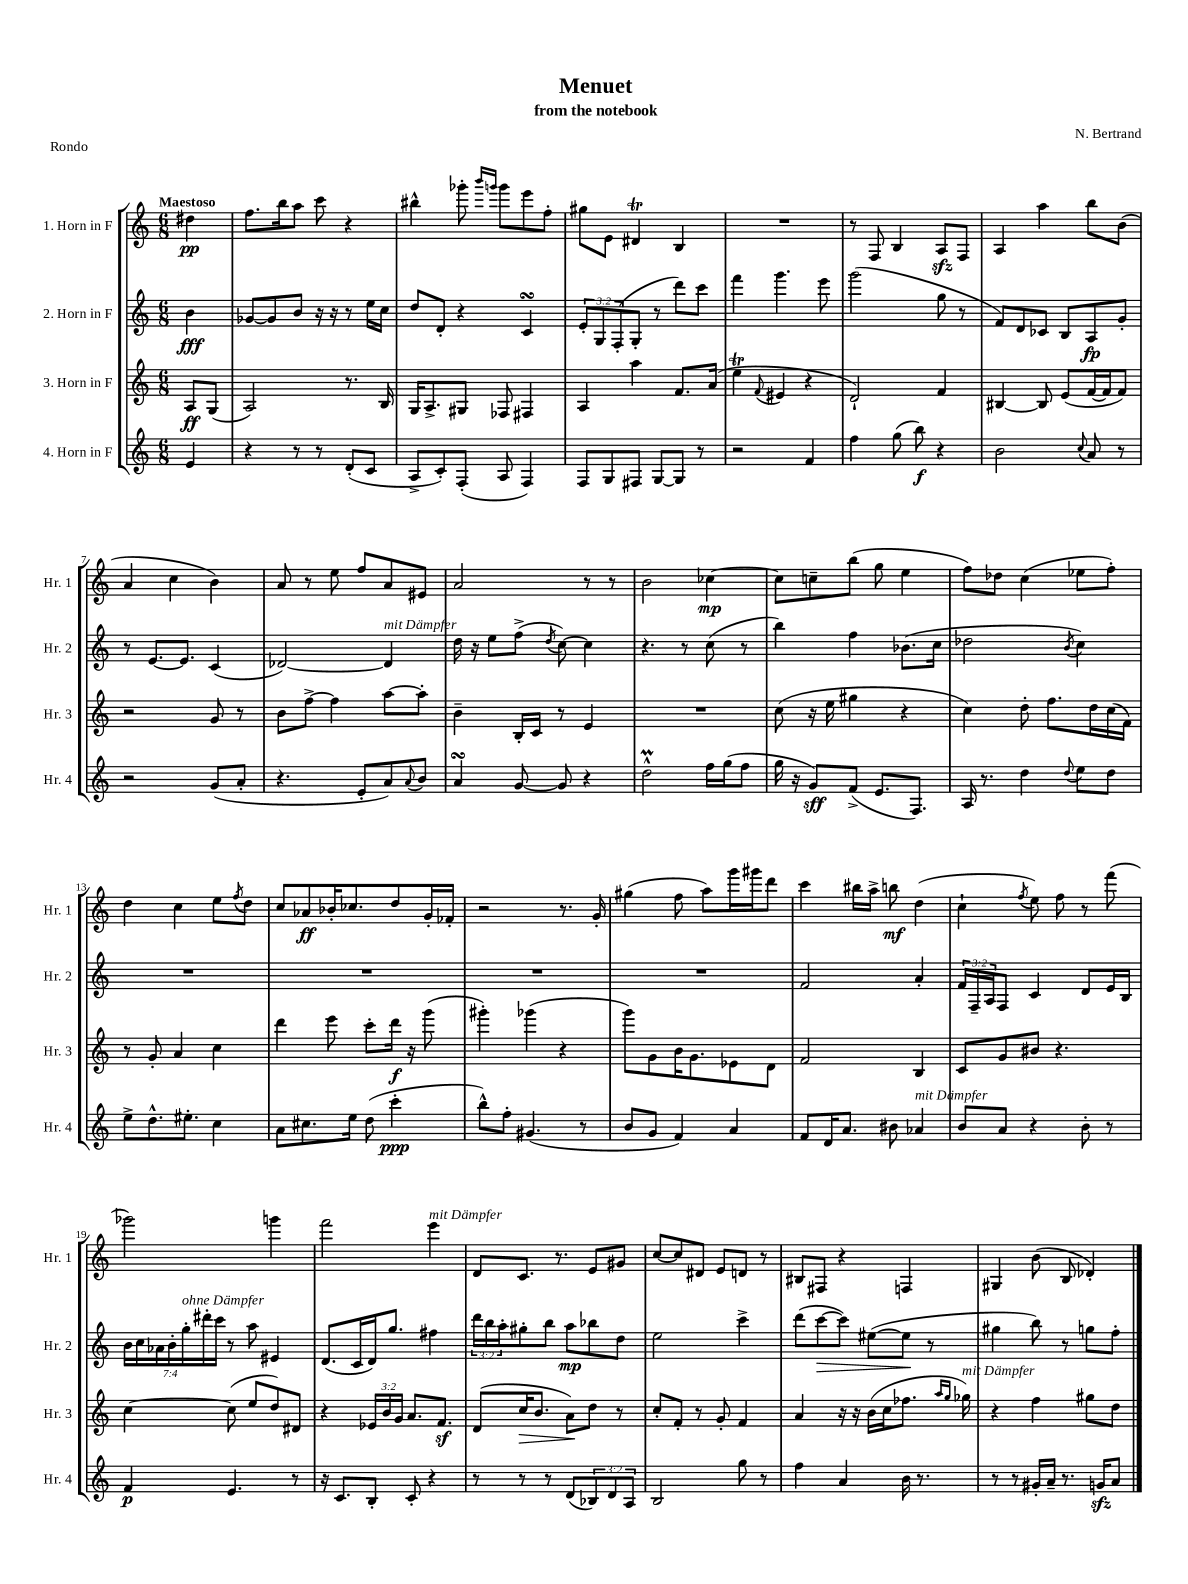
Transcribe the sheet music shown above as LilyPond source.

\header { title = "Menuet" composer = "N. Bertrand" subtitle = "from the notebook" piece = "Rondo" }
<<
\new StaffGroup <<
\new Staff = "s0" \with { instrumentName = "1. Horn in F" shortInstrumentName = "Hr. 1" } {
    \clef treble \key c \major \numericTimeSignature \time 6/8 \partial 4 \tempo "Maestoso"
    dis''4\pp |
    f''8. b''16 a''8 c'''8 r4 |
    bis''4-^ ges'''8-. \grace { b'''16 g'''16 } g'''8 e'''8 f''8-. |
    gis''8 e'8 dis'4\trill b4 |
    R2. |
    r8 f8 b4 a8\sfz f8 |
    a4 a''4 b''8 b'8( |
    a'4 c''4 b'4) |
    a'8 r8 e''8 f''8 a'8 eis'8 |
    a'2 r8 r8 |
    b'2 ces''4~\mp |
    ces''8 c''8-- b''8( g''8 e''4 |
    f''8) des''8 c''4( ees''8 f''8-.) |
    d''4 c''4 e''8 \acciaccatura { f''8 } d''8 |
    c''8 aes'8\ff bes'16-. ces''8. d''8 g'16-. fes'16-. |
    r2 r8. g'16-. |
    gis''4( f''8 a''8) g'''16 gis'''16 d'''8 |
    c'''4 bis''16 a''16-> b''8\mf d''4( |
    c''4-! \acciaccatura { f''8 } e''8) f''8 r8 f'''8( |
    ges'''2) g'''4 |
    f'''2 e'''4^\markup { \italic "mit Dämpfer" } |
    d'8 c'8. r8. e'8 gis'8 |
    c''8~ c''8 dis'8 e'8 d'8 r8 |
    bis8 fis8 r4 f4 |
    gis4 b'8( b8 des'4-.) \bar "|." |
}
\new Staff = "s1" \with { instrumentName = "2. Horn in F" shortInstrumentName = "Hr. 2" } {
    \clef treble \key c \major \numericTimeSignature \time 6/8 \override Staff.TupletNumber.text = #tuplet-number::calc-fraction-text \partial 4
    b'4\fff |
    ges'8~ ges'8 b'8 r16 r16 r8 e''16 c''16 |
    d''8 d'8-. r4 c'4\turn |
    \tuplet 3/2 { e'8-. g8 f8-.( } g8-. r8 d'''8) c'''8 |
    f'''4 g'''4. e'''8 |
    g'''2( g''8 r8 |
    f'8) d'8 ces'8 b8 a8\fp g'8-. |
    r8 e'8.~ e'8. c'4( |
    des'2~) des'4^\markup { \italic "mit Dämpfer" } |
    d''16 r16 e''8 f''8->( \acciaccatura { d''8 } c''8~) c''4 |
    r4. r8 c''8( r8 |
    b''4) f''4 bes'8.( c''16 |
    des''2 \acciaccatura { b'8 } c''4) |
    R2. |
    R2. |
    R2. |
    R2. |
    f'2 a'4-. |
    \tuplet 3/2 { f'16 f16-- a16 } f8 c'4 d'8 e'16 b16 |
    \tuplet 7/4 { b'16 c''16 aes'16 b'16-. g''16-.^\markup { \italic "ohne Dämpfer" } dis'''16-. c'''16 } r8 a''8 eis'4 |
    d'8.( c'16 d'16) g''8. fis''4 |
    \tuplet 3/2 { d'''16 b''16 a''16-. } gis''8-. b''8 a''8\mp bes''8 d''8 |
    e''2 c'''4-> |
    d'''8( c'''8~\> c'''8) eis''8~( eis''8\! r8 |
    gis''4 b''8) r8 g''8 f''8-. \bar "|." |
}
\new Staff = "s2" \with { instrumentName = "3. Horn in F" shortInstrumentName = "Hr. 3" } {
    \clef treble \key c \major \numericTimeSignature \time 6/8 \override Staff.TupletNumber.text = #tuplet-number::calc-fraction-text \partial 4
    a8\ff g8( |
    a2) r8. b16 |
    g16 a8.-> gis8 fes8 fis4 |
    a4 a''4 f'8. a'16( |
    e''4\trill \appoggiatura { f'8 } eis'4 r4 |
    d'2-!) f'4 |
    bis4~ bis8 e'8( f'16~ f'16 f'8) |
    r2 g'8 r8 |
    b'8 f''8~-> f''4 a''8~ a''8-. |
    b'4-- b16-. c'16 r8 e'4 |
    R2. |
    c''8( r16 e''16 gis''4 r4 |
    c''4) d''8-. f''8. d''16 c''16( f'16) |
    r8 g'8-. a'4 c''4 |
    d'''4 e'''8 c'''8-. d'''16\f r16 g'''8( |
    gis'''4-.) ges'''4( r4 |
    g'''8) g'8 b'16 g'8. ees'8 d'8 |
    f'2 b4 |
    c'8 g'8 bis'8 r4. |
    c''4~ c''8( e''8 d''8) dis'8 |
    r4 \tuplet 3/2 { ees'16 b'16 g'16 } a'8. f'8.\sf |
    d'8( c''16\> b'8. a'8\!) d''8 r8 |
    c''8-. f'8-. r8 g'8-. f'4 |
    a'4 r16 r16 b'16( c''16 fes''8. \grace { a''16 g''16 } ges''16^\markup { \italic "mit Dämpfer" }) |
    r4 f''4 gis''8 d''8 \bar "|." |
}
\new Staff = "s3" \with { instrumentName = "4. Horn in F" shortInstrumentName = "Hr. 4" } {
    \clef treble \key c \major \numericTimeSignature \time 6/8 \override Staff.TupletNumber.text = #tuplet-number::calc-fraction-text \partial 4
    e'4 |
    r4 r8 r8 d'8-.( c'8 |
    a8-> c'8-.) f8-.( a8 f4) |
    f8 g8 fis8 g8~ g8 r8 |
    r2 f'4 |
    f''4 g''8( b''8\f) r4 |
    b'2 \appoggiatura { c''8 } a'8 r8 |
    r2 g'8( a'8-. |
    r4. e'8-. a'8) \appoggiatura { a'8 } b'8 |
    a'4\turn g'8~ g'8 r4 |
    d''2-^\prall f''16 g''16( f''8 |
    g''16 r16 g'8\sff) f'8->( e'8. f8.) |
    a16 r8. d''4 \appoggiatura { d''8 } e''8 d''8 |
    e''8-> d''8.-^ eis''8.-. c''4 |
    a'8 cis''8. e''16 d''8( c'''4-.\ppp |
    b''8-^) f''8-. gis'4.( r8 |
    b'8 g'8 f'4) a'4 |
    f'8 d'16 a'8. bis'8 aes'4^\markup { \italic "mit Dämpfer" } |
    b'8 a'8 r4 b'8-. r8 |
    f'4\p e'4. r8 |
    r16 c'8. b8-. c'8-. r4 |
    r8 r8 r8 d'8( \tuplet 3/2 { bes8) d'8 a8 } |
    b2 g''8 r8 |
    f''4 a'4 b'16 r8. |
    r8 r8 gis'16-. a'16-- r8. g'16\sfz a'8 \bar "|." |
}
>>
>>
